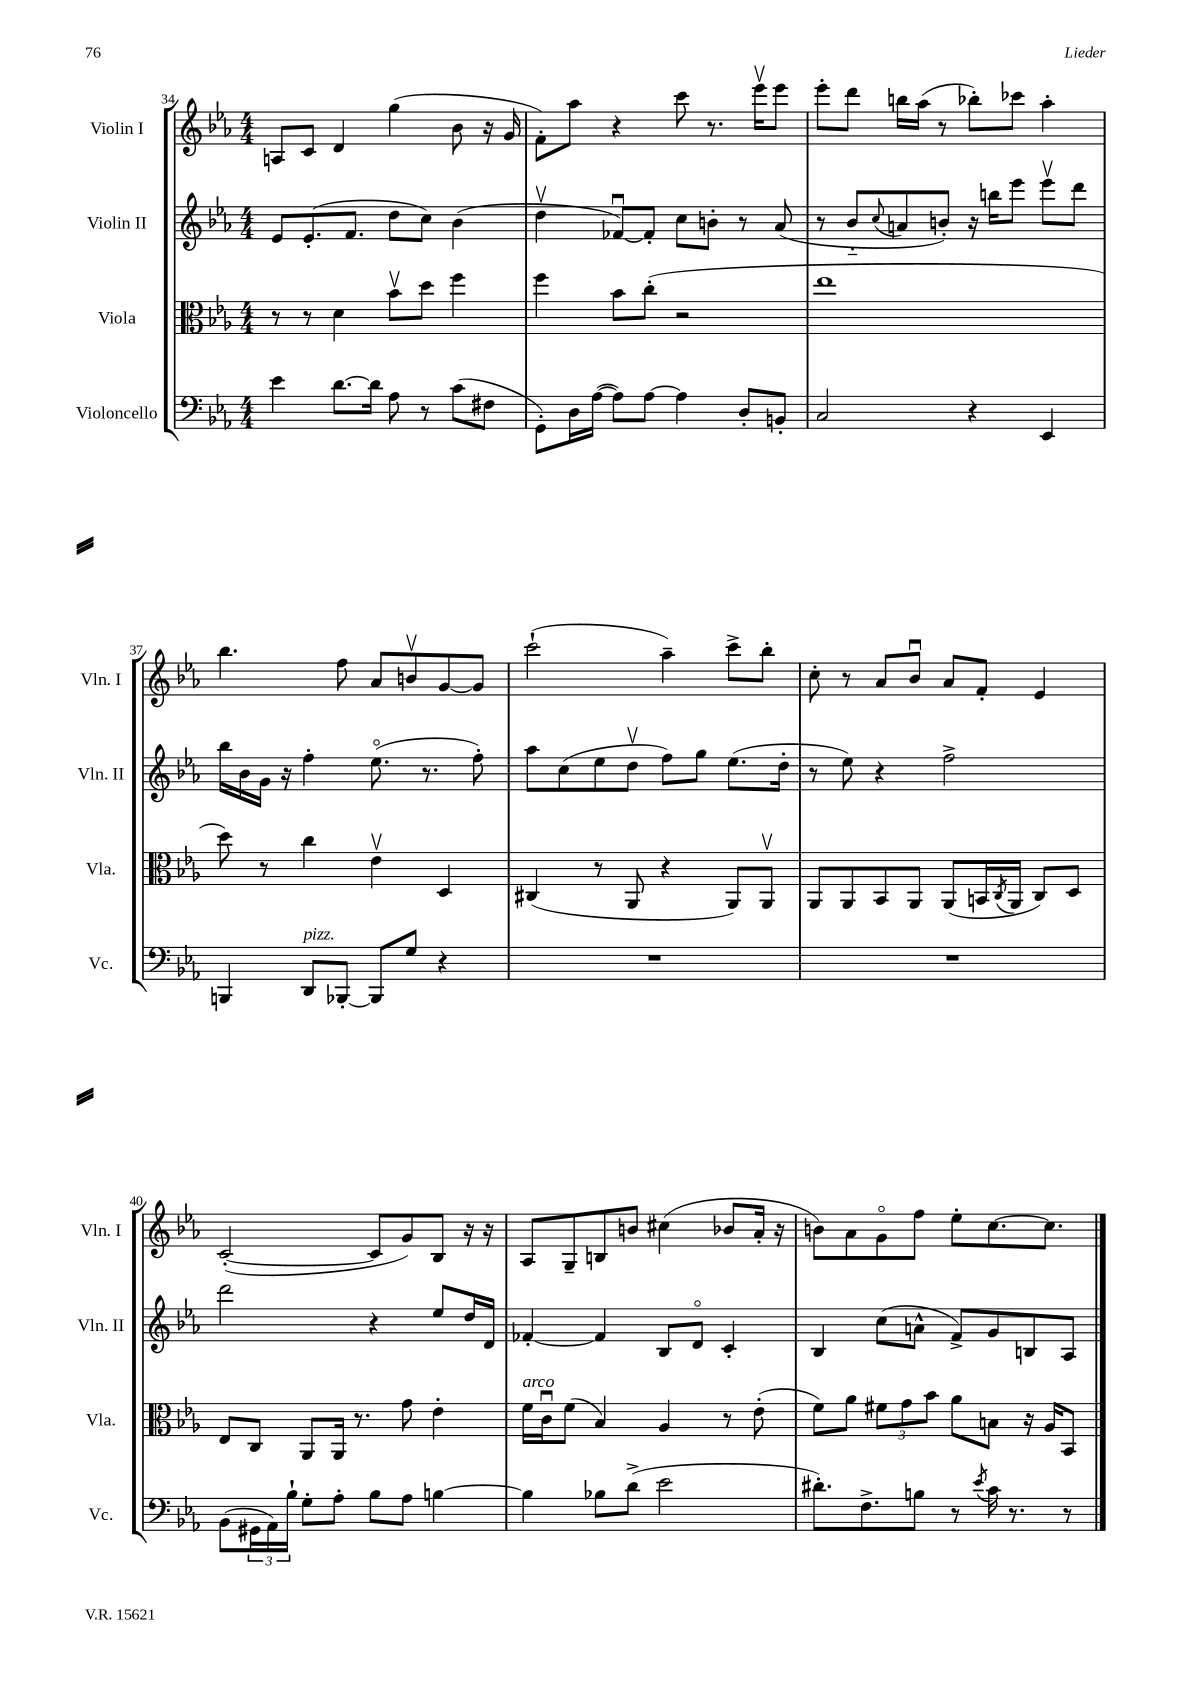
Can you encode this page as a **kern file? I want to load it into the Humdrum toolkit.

**kern	**kern	**kern	**kern
*part4	*part3	*part2	*part1
*staff4	*staff3	*staff2	*staff1
*I"Violoncello	*I"Viola	*I"Violin II	*I"Violin I
*I'Vc.	*I'Vla.	*I'Vln. II	*I'Vln. I
*clefF4	*clefC3	*clefG2	*clefG2
*k[b-e-a-]	*k[b-e-a-]	*k[b-e-a-]	*k[b-e-a-]
*M4/4	*M4/4	*M4/4	*M4/4
=34	=34	=34	=34
4e-\	8r	8e-/L	8An/L
.	8r	(8.e-'/	8c/J
[8.d\L	4d\	.	4d/
.	.	8.f/J	.
16d\Jk]	.	.	.
8A-\	8b-v\L	8dd\L	(4gg\
8r	8dd\J	8cc\J)	.
(8c\L	4ff\	(4b-\	8b-\
8F#X\J	.	.	16r
.	.	.	16g/
=35	=35	=35	=35
8GG'\L)	4ff\	4ddv\	8f'\L)
16D\L	.	.	8aa-\J
([16A-\JJ	.	.	.
8A-\L])	8b-\L	[8f-Xu/L)	4r
[8A-\J	(8cc'\J	8f-'/J]	.
4A-\]	2r	8cc\L	8ccc\
.	.	8bn'\J	8.r
8D'/L	.	8r	.
.	.	.	16eee-v\KL
8BBn'/J	.	(8a-/	8eee-\J
=36	=36	=36	=36
2C/	1ee-	8r	8eee-'\L
.	.	8b-/L	8ddd\J
.	.	8qqcc/	.
.	.	8an/	16bbn\LL
.	.	.	(16aa-\JJ
.	.	8bn'/J)	8r
4r	.	16r	8bb-X'\L)
.	.	16bbn\KL	.
.	.	8eee-\J	8ccc-X\J
4EE-/	.	8eee-v\L	4aa-'\
.	.	8ddd\J	.
!!LO:LB:g=z
=37	=37	=37	=37
4BBBn/	8dd\)	16bb-\LL	4.bb-\
.	.	16b-\	.
.	8r	16g\JJ	.
.	.	16r	.
!LO:TX:a:i:t=pizz.	!	!	!
8DD/L	4cc\	4ff'\	.
[8BBB-X'/J	.	.	8ff\
8BBB-/L]	4e-v\	(8.ee-\	8a-/L
8G/J	.	.	8bnv/
.	.	8.r	.
4r	4D/	.	[8g/
.	.	8ff'\)	8g/J]
=38	=38	=38	=38
1r	(4C#X/	8aa-\L	(2ccc`\
.	.	(8cc\	.
.	8r	8ee-\	.
.	8AA-/	8ddv\J	.
.	4r	8ff\L)	4aa-~\)
.	.	8gg\J	.
.	8AA-/L)	(8.ee-\L	8ccc^\L
.	8AA-v/J	.	8bb-'\J
.	.	16dd'\Jk	.
=39	=39	=39	=39
1r	8AA-/L	8r	8cc'\
.	8AA-/	8ee-\)	8r
.	8BB-/	4r	8a-/L
.	8AA-/J	.	8b-u/J
.	(8AA-/L	2ff^\	8a-/L
.	16BBn/L	.	8f'/J
.	8qC/	.	.
.	16AA-/JJ	.	.
.	8C/L)	.	4e-/
.	8D/J	.	.
!!LO:LB:g=z
=40	=40	=40	=40
(8BB-\L	8E-/L	2ddd\	([2c'/
24GG#X\L	8C/J	.	.
24AA-\)	.	.	.
24B-`\JJ	.	.	.
8G'\L	8AA-/L	.	.
8A-'\J	16AA-/Jk	.	.
.	8.r	.	.
8B-\L	.	4r	8c/L]
8A-\J	8g\	.	8g/)
[4Bn\	4e-'\	8ee-/L	8B-/J
.	.	16dd/L	16r
.	.	16d/JJ	16r
=41	=41	=41	=41
!	!LO:TX:a:i:t=arco	!	!
4B\]	16f\LL	[4f-X'/	8A-/L
.	16cu\J	.	.
.	(8f\J	.	8G~/
8B-X\L	4B-/)	4f-/]	8Bn/
(8d^\J	.	.	8bn/J
2e-\	4A-/	8B-/L	(4cc#X\
.	.	8d/J	.
.	8r	4c'/	8b-X/L
.	(8e-'\	.	16a-'/Jk
.	.	.	16r
=42	=42	=42	=42
8.d#X'\L)	8f\L)	4B-/	8bn\L)
.	8a-\J	.	8a-\
8.F^\	.	.	.
.	12f#X\L	(8cc\L	8g\
.	12g\	.	.
8Bn\J	.	8an^^\J	8ff\J
.	12b-\J	.	.
8r	8a-\L	8f^/L)	8ee-'\L
8qe-/	.	.	.
16c\	8Bn\J	8g/	[8.cc\
8.r	.	.	.
.	16r	8Bn/	.
.	16A-/KL	.	8.cc\J]
8r	8BB-/J	8A-/J	.
==	==	==	==
*-	*-	*-	*-
